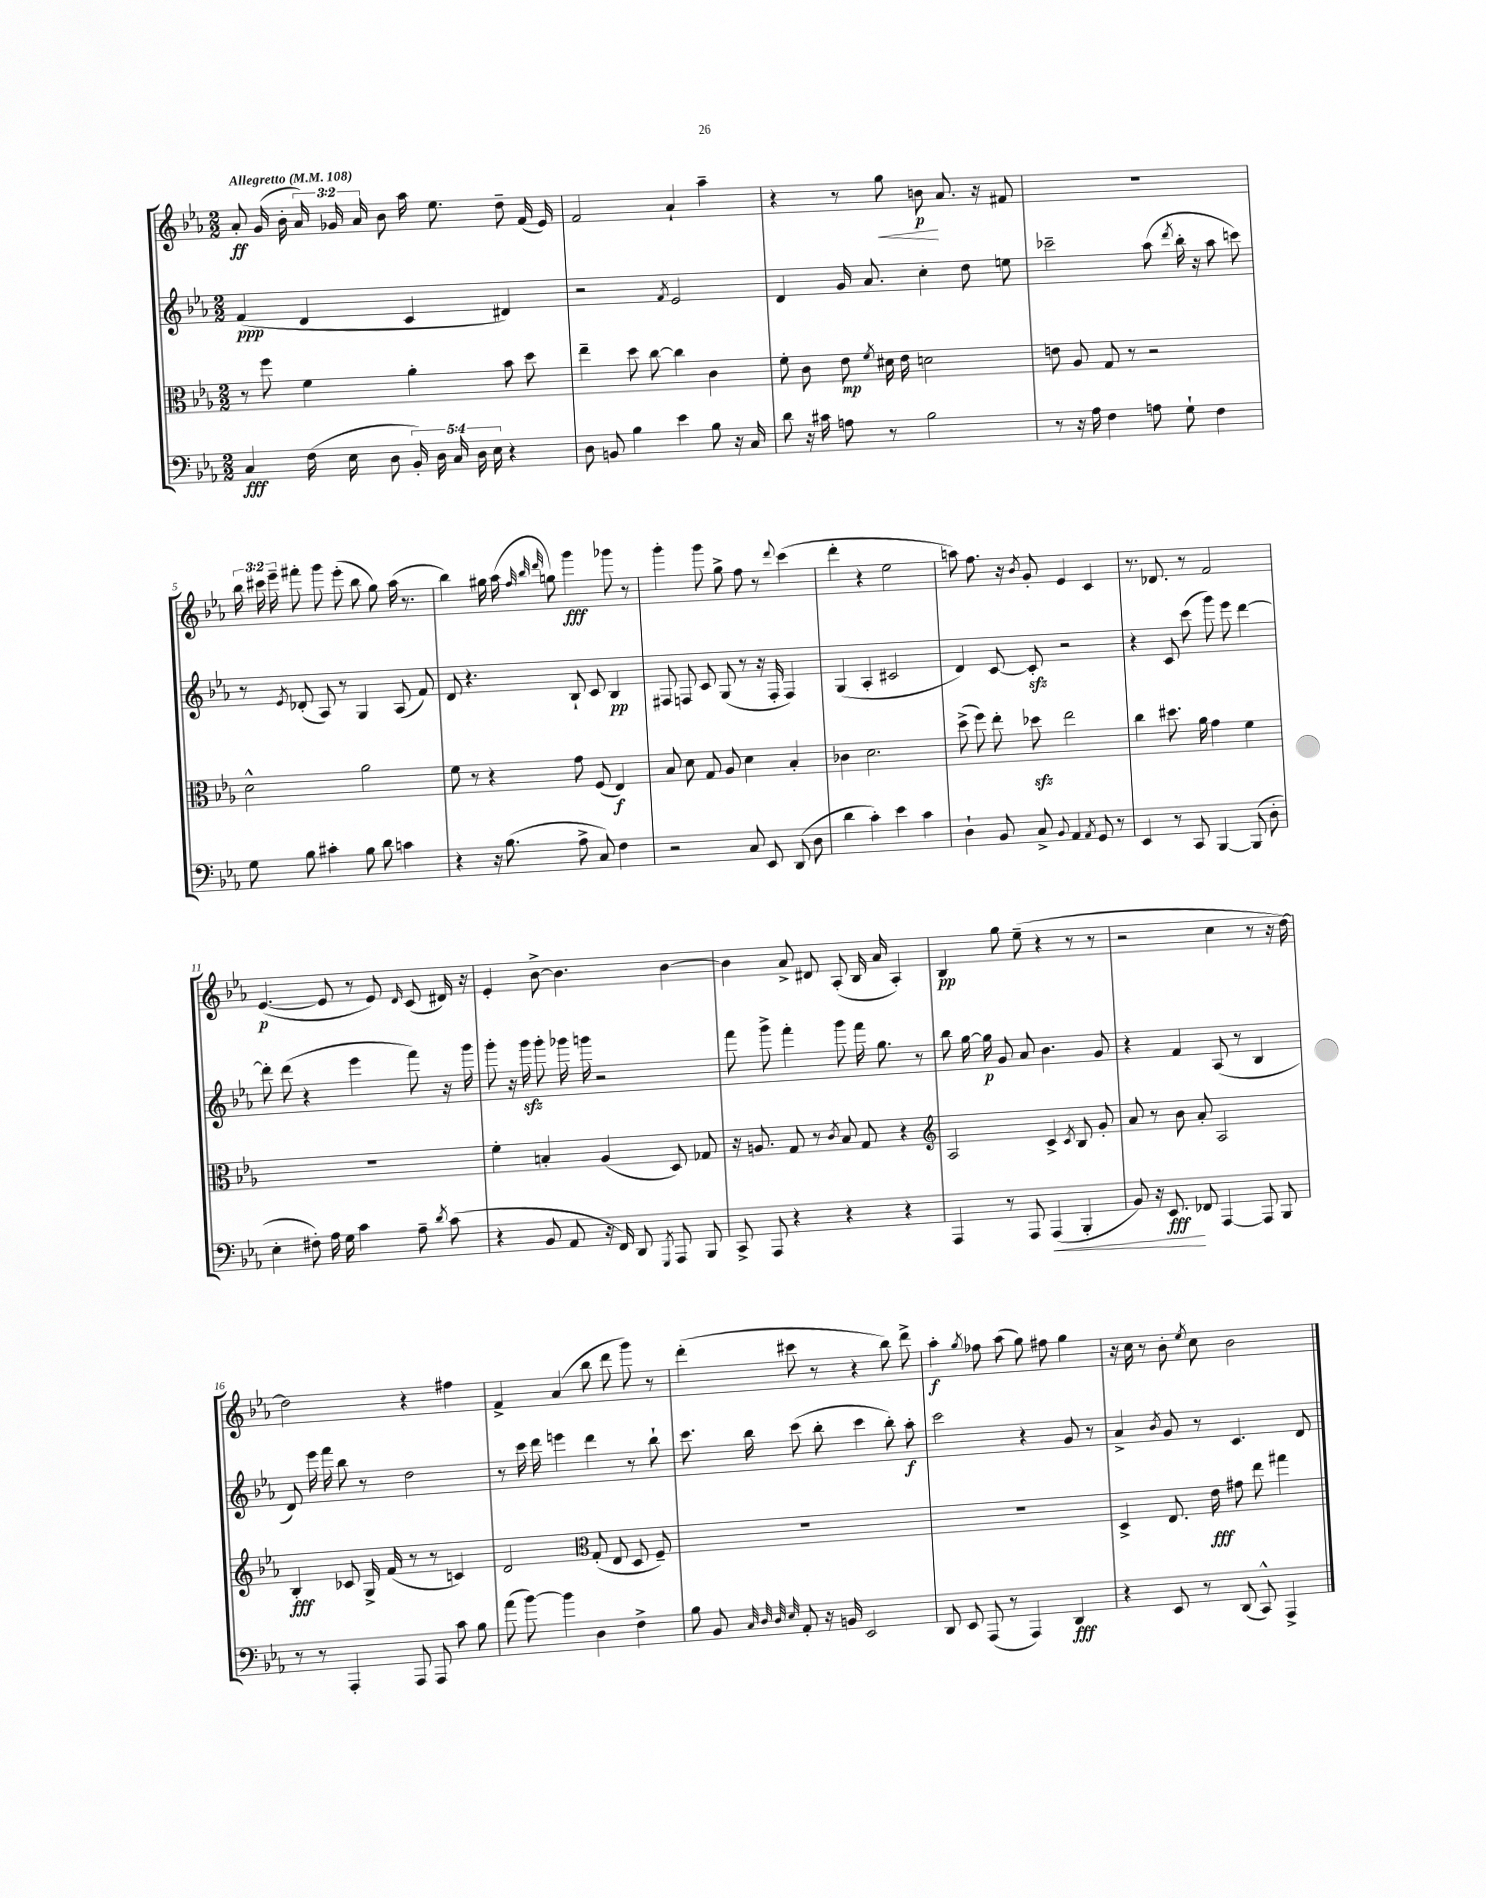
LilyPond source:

<<
\new StaffGroup <<
\new Staff = "s0" {
    \clef treble \key ees \major \numericTimeSignature \time 2/2 \override Staff.TupletNumber.text = #tuplet-number::calc-fraction-text \tempo "Allegretto" 4 = 108
    \autoBeamOff aes'8-.\ff g'16( bes'16-. \tuplet 3/2 { aes'16) ges'16 aes'16 } bes'8 aes''16 ees''8. d''8-- f'16( ees'16) |
    f'2 aes'4-! aes''4-- |
    r4 r8 g''8\< b'8\p\! aes'8. r16 fis'8 |
    R1 |
    \tuplet 3/2 { bes''16 cis'''16 ees'''16-- } fis'''8-. g'''8 ees'''8-.( bes''8 g''8) aes''16( r8. |
    bes''4) gis''16 aes''16( \grace { f''32 bes''32 d'''32 } g''8) g'''4\fff ges'''8 r8 |
    g'''4-. g'''8 g''8-> f''8 r8 \appoggiatura { d'''8 } c'''4( |
    d'''4-. r4 ees''2 |
    a''8) f''8. r16 \acciaccatura { bes'8 } g'8-. ees'4 c'4 |
    r8. des'8. r8 f'2 |
    ees'4.~\p( ees'8 r8 ees'8) \grace { d'16 } c'8( dis'16) r16 |
    ees'4-. bes'8~-> bes'4. bes'4~ |
    bes'4 aes'8-> dis'8 aes8-.( bes16 aes'16 aes4-.) |
    bes4\pp g''8 ees''8--( r4 r8 r8 |
    r2 c''4 r8 r16 d''16~) |
    d''2 r4 fis''4 |
    f'4-> aes'4( bes''8 d'''8 g'''8) r8 |
    d'''4-.( cis'''8 r8 r4 bes''8) d'''8-> |
    aes''4-.\f \acciaccatura { g''8 } fes''8 aes''8( g''8) fis''8 g''4 |
    r16 c''16 r8 bes'8-. \acciaccatura { ees''8 } c''8 bes'2 \bar "|." |
}
\new Staff = "s1" {
    \clef treble \key ees \major \numericTimeSignature \time 2/2
    \autoBeamOff f'4\ppp( d'4 c'4 dis'4) |
    r2 \acciaccatura { f'8 } ees'2 |
    d'4 g'16 aes'8. c''4-. d''8 e''8 |
    ces'''2-- aes''8( \acciaccatura { d'''8 } bes''16-. r16 aes''8 c'''8) |
    r8 \acciaccatura { ees'8 } des'8-.( aes8) r8 g4 aes8( f'8) |
    d'8 r4. bes8-! c'8 bes4\pp |
    fis8 f8 c'8 g8( r8 r16 f16-. f4) |
    g4( aes4-. cis'2 |
    d'4) c'8~ c'8-.\sfz r2 |
    r4 c'8 c'''8( g'''8) ees'''8 d'''4~ |
    d'''8-. d'''8( r4 ees'''4 f'''8) r16 g'''16 |
    g'''8-. r16 g'''16\sfz g'''8-. ges'''16 g'''16 r2 |
    f'''8 g'''8-> f'''4-. g'''8 f'''16 g''8. r8 |
    bes''8 g''16~ g''16\p g'8 aes'8 bes'4. g'8 |
    r4 f'4 aes8( r8 bes4 |
    d'8) ees'''16 f'''16 bes''8 r8 d''2 |
    r8 c'''16 d'''16 e'''4 d'''4 r8 bes''8-! |
    c'''8. bes''16 c'''8( bes''8-. c'''4 bes''8-.) aes''8-.\f |
    c'''2 r4 g'8 r8 |
    aes'4-> \acciaccatura { bes'8 } g'8 r8 c'4. d'8 \bar "|." |
}
\new Staff = "s2" {
    \clef alto \key ees \major \numericTimeSignature \time 2/2
    \autoBeamOff r8 f''8 f'4 aes'4-. bes'8 d''8 |
    ees''4-- d''8 c''8~ c''4 c'4 |
    f'8-. c'8 ees'8\mp \acciaccatura { f'8 } dis'16 ees'16 d'2 |
    e'8 aes8 g8 r8 r2 |
    d'2-^ aes'2 |
    f'8 r8 r4 g'8 f8( ees4\f) |
    bes8 d'8 g8 aes8 d'4 bes4-. |
    ces'4 d'2. |
    d''8->( f''8) ees''8-. des''8\sfz ees''2 |
    c''4 dis''8. aes'16 g'4 f'4 |
    R1 |
    f'4-. b4-. aes4( d8) ges8 |
    r16 a8. g8 r8 \acciaccatura { c'8 } bes8 g8 r4 |
    \clef treble aes2 c'4-> \acciaccatura { c'8 } bes8 g'8-. |
    aes'8 r8 bes'8 aes'8-. aes2 |
    bes4-.\fff ces'8 g16-> f'16( r8 r8 c'4) |
    d'2 \clef alto g8-.( ees8 d8 f8--) |
    R1 |
    R1 |
    d4-> ees8. ees'16\fff gis'8 ees''8 gis''4 \bar "|." |
}
\new Staff = "s3" {
    \clef bass \key ees \major \numericTimeSignature \time 2/2 \override Staff.TupletNumber.text = #tuplet-number::calc-fraction-text
    \autoBeamOff c4\fff f16( ees16 d8 \tuplet 5/4 { bes,16-.) d16 c16 d16 ees16 } r4 |
    d8 b,8 bes4 ees'4 bes8 r16 c16 |
    d'8 r16 cis'16 a8 r8 bes2 |
    r8 r16 aes16 f4 a8 g8-! f4 |
    g8 bes8 cis'4-. bes8 d'8 c'4 |
    r4 r16 bes8.( aes8-> c8) f4 |
    r2 c8 ees,8 d,8( d8 |
    d'4 c'4-.) ees'4 c'4 |
    d4-! bes,8 c8-> \appoggiatura { bes,8 } aes,4 \acciaccatura { aes,8 } g,8 r8 |
    ees,4 r8 c,8 bes,,4~ bes,,8( d8-. |
    ees4-. fis8-.) aes16 g16 c'4 aes8-- \acciaccatura { d'8 } c'8( |
    r4 bes,8 aes,8 r16 f,16) d,8 \acciaccatura { g,,8 } aes,,8 bes,,8 |
    c,8-> aes,,8 r4 r4 r4 |
    aes,,4 r8 aes,,8 aes,,4\<( bes,,4-. |
    bes,8) r16 ees,8.\fff\! fes,8 aes,,4~ aes,,8 bes,,8 |
    r8 r8 aes,,4-. aes,,8 aes,,8 c'8 bes8 |
    aes'8( bes'8~) bes'4 d4 f4-> |
    bes8 bes,8 \grace { c32 d32 d32 ees32 } aes,8-. r16 b,16 ees,2 |
    d,8 ees,8 aes,,8( r8 aes,,4) d,4\fff |
    r4 ees,8 r8 d,8( c,8-^) aes,,4-> \bar "|." |
}
>>
>>
